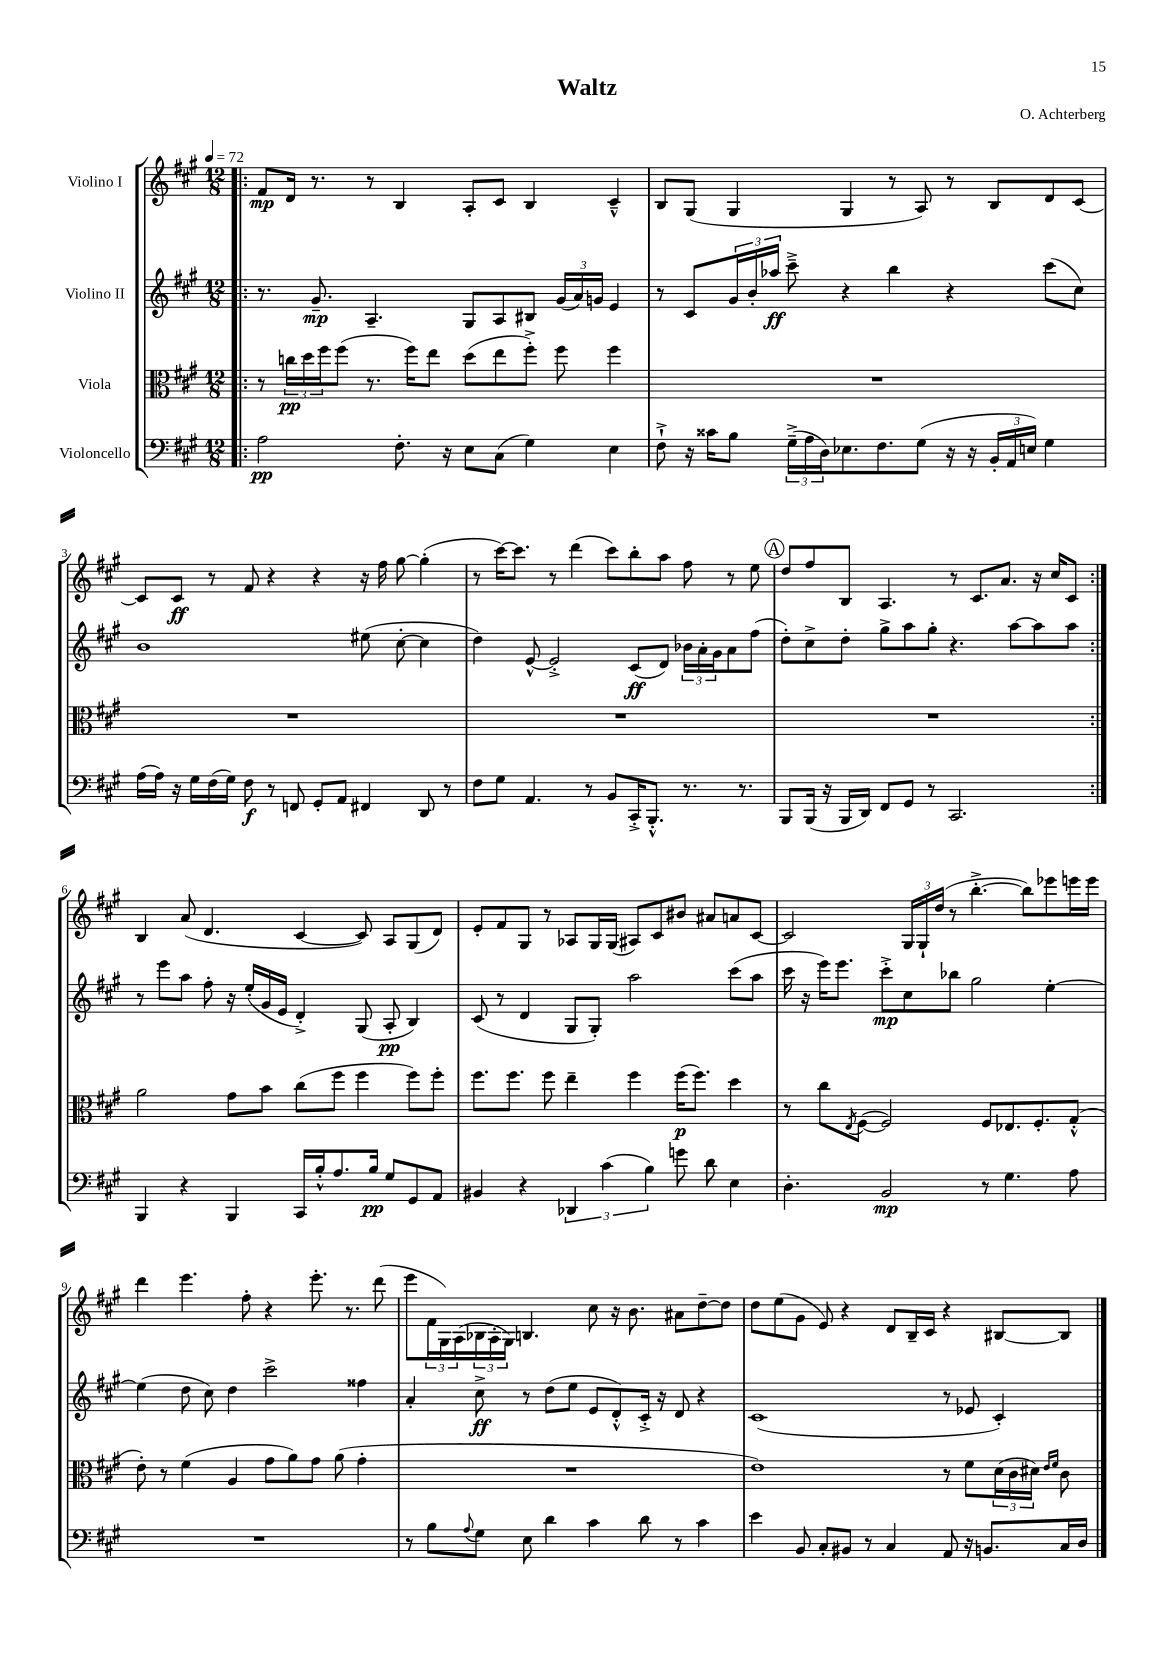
\header { title = "Waltz" composer = "O. Achterberg" }
<<
\new StaffGroup <<
\new Staff = "s0" \with { instrumentName = "Violino I" } {
    \clef treble \key a \major \numericTimeSignature \time 12/8 \tempo 4 = 72
    \repeat volta 2 { \bar ".|:" fis'8\mp d'16 r8. r8 b4 a8-. cis'8 b4 cis'4---^ |
    b8 gis8( gis4 gis4 r8 a8) r8 b8 d'8 cis'8~ |
    cis'8 cis'8\ff r8 fis'8 r4 r4 r16 fis''16 gis''8~ gis''4-.( |
    r8 cis'''16~) cis'''8. r8 d'''4( cis'''8) b''8-. a''8 fis''8 r8 e''8 |
    \mark \markup { \circle "A" } d''8 fis''8 b8 a4. r8 cis'8. a'8. r16 cis''16 cis'8 | }
    b4 a'8( d'4. cis'4~ cis'8) a8 gis8( d'8) |
    e'8-. fis'8 gis8 r8 aes8 gis16 gis16( ais8) cis'8 bis'8 ais'8 a'8 cis'8~ |
    cis'2 \tuplet 3/2 { gis16 gis16-! d''16( } r8 b''4.~-.-> b''8) ees'''8 e'''16 e'''16 |
    d'''4 e'''4. fis''8-. r4 e'''8.-. r8. d'''8( |
    e'''8 \tuplet 3/2 { fis'16 gis16) a16( } \tuplet 3/2 { bes16 a16-. gis16) } b4. cis''8 r16 b'8. ais'8 d''8~-- d''8 |
    d''8 e''8( gis'8 e'8) r4 d'8 b16-- cis'16 r4 bis8~ bis8 \bar "|." |
}
\new Staff = "s1" \with { instrumentName = "Violino II" } {
    \clef treble \key a \major \numericTimeSignature \time 12/8
    \repeat volta 2 { \bar ".|:" r8. gis'8.--\mp a4.-- gis8 a8 bis8 \tuplet 3/2 { gis'16( a'16) g'16 } e'4 |
    r8 cis'8 \tuplet 3/2 { gis'16 b'16-. aes''16\ff } cis'''8---> r4 b''4 r4 cis'''8( cis''8) |
    b'1 eis''8( cis''8~-. cis''4 |
    d''4) e'8~-^ e'2-.-> cis'8\ff( d'8) \tuplet 3/2 { bes'16 a'16-. gis'16 } a'8 fis''8( |
    \mark \markup { \circle "A" } d''8-.) cis''8-> d''8-. gis''8-> a''8 gis''8-. r4. a''8~ a''8 a''8 | }
    r8 e'''8 a''8 fis''8-. r16 e''16-.( gis'16 e'16 d'4-.->) gis8( a8-.\pp b4) |
    cis'8( r8 d'4 gis8 gis8-.) a''2 cis'''8( a''8 |
    cis'''16 r16 e'''16) e'''8. cis'''8-.->\mp cis''8 bes''8 gis''2 e''4~-. |
    e''4( d''8 cis''8) d''4 cis'''2-> fisis''4 |
    a'4-. cis''8->\ff r8 d''8( e''8 e'8 d'8-.-^) cis'16-.-> r16 d'8 r4 |
    cis'1( r8 ees'8 cis'4-.) \bar "|." |
}
\new Staff = "s2" \with { instrumentName = "Viola" } {
    \clef alto \key a \major \numericTimeSignature \time 12/8
    \repeat volta 2 { \bar ".|:" r8 \tuplet 3/2 { c''16\pp d''16 fis''16 } fis''8( r8. fis''16) e''8 d''8( e''8 fis''8-.->) fis''8 fis''4 |
    R1. |
    R1. |
    R1. |
    \mark \markup { \circle "A" } R1. | }
    a'2 gis'8 b'8 cis''8( fis''8 fis''4 fis''8) fis''8-. |
    fis''8. fis''8. fis''8 e''4-- fis''4 fis''16\p( fis''8.) d''4 |
    r8 cis''8 \acciaccatura { e8 } fis8~( fis2) fis8 ees8. fis8.-. gis8-.-^( |
    e'8-.) r8 fis'4( a4 gis'8 a'8) gis'8 a'8( gis'4-. |
    R1. |
    e'1) r8 fis'8 \tuplet 3/2 { d'16( cis'16 dis'16) } \grace { e'16 fis'16 } cis'8 \bar "|." |
}
\new Staff = "s3" \with { instrumentName = "Violoncello" } {
    \clef bass \key a \major \numericTimeSignature \time 12/8
    \repeat volta 2 { \bar ".|:" a2\pp fis8.-. r16 e8 cis8( gis4) e4 |
    fis8-!-> r16 cisis'16 b8 \tuplet 3/2 { gis16--->( a16 d16) } ees8. fis8. gis8( r16 r16 \tuplet 3/2 { b,16-. a,16 e16) } gis4 |
    a16( a16) r16 gis16 fis16( gis16) fis8\f r8 f,8 gis,8-. a,8 fis,4 d,8 r8 |
    fis8 gis8 a,4. r8 b,8 cis,16-.-> b,,8.-.-^ r8. r8. |
    \mark \markup { \circle "A" } b,,8 b,,16( r16 b,,16 d,16) fis,8 gis,8 r8 cis,2. | }
    b,,4 r4 b,,4 cis,16 b16-.-^ a8. b16\pp gis8 gis,8 a,8 |
    bis,4 r4 \tuplet 3/2 { des,4 cis'4( b4) } g'8 d'8 e4 |
    d4.-. b,2\mp r8 gis4. a8 |
    R1. |
    r8 b8 \appoggiatura { a8 } gis8 e8 d'4 cis'4 d'8 r8 cis'4 |
    e'4 b,8 cis8-. bis,8 r8 cis4 a,8 r16 b,8. cis16 d16 \bar "|." |
}
>>
>>
